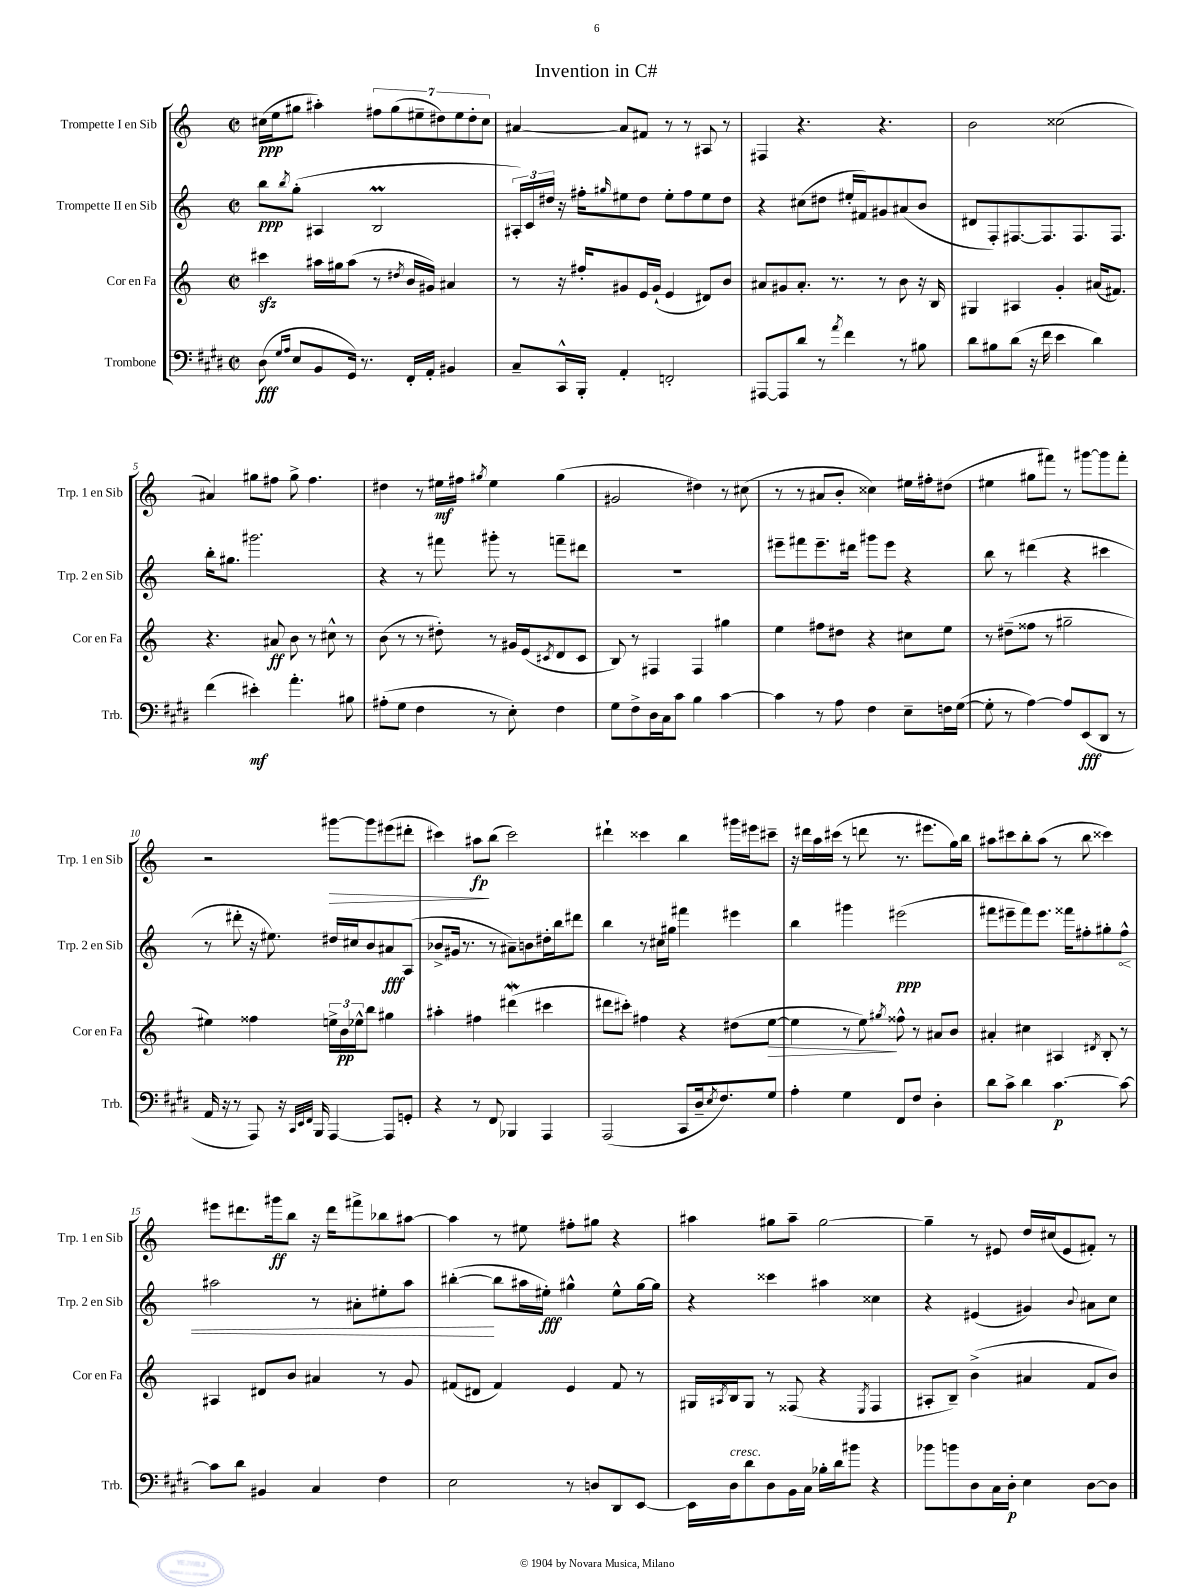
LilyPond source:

\header { title = "Invention in C#" }
<<
\new StaffGroup <<
\new Staff = "s0" \with { instrumentName = "Trompette I en Sib" shortInstrumentName = "Trp. 1 en Sib" } {
    \clef treble \key c \major \defaultTimeSignature \time 2/2
    cis''16\ppp( e''16 gis''8 ais''4-.) \tuplet 7/4 { fis''8 gis''8( eis''8-- dis''8) eis''8 dis''8-. cis''8 } |
    ais'4~ ais'8 fis'8 r8 r8 ais8 r8 |
    fis4 r4. r4. |
    b'2 cisis''2( |
    ais'4) gis''8 fis''8 gis''8-> fis''4. |
    dis''4 r8 eis''16\mf fis''16 \acciaccatura { gis''8 } eis''4 gis''4( |
    gis'2 dis''4) r8 cis''8( |
    r8 r8 ais'8 b'8-. cisis''4) eis''16 fis''16-. dis''8( |
    eis''4 gis''8 fis'''8) r8 gis'''8~ gis'''8 fis'''8-. |
    r2 gis'''8~\> gis'''8 eis'''8( dis'''8-. |
    cis'''4) ais''8\fp\! b''8( cis'''2) |
    dis'''4-! cisis'''4 b''4 gis'''16 eis'''16 cis'''8-- |
    r16 dis'''16 a''16 cis'''16( r8 d'''8 r8. eis'''8. g''16) b''16 |
    ais''8 cis'''8 b''8-. ais''8( r8 b''8 cisis'''4) |
    eis'''8 dis'''8. gis'''16\ff b''8 r16 dis'''16 fis'''8-> bes''8 ais''8~ |
    ais''4 r8 eis''8 fis''8-. gis''8 r4 |
    ais''4 gis''8 ais''8-- gis''2~ |
    gis''4-- r8 eis'8 d''16 cis''16( eis'8 fis'8-.) r8 \bar "|." |
}
\new Staff = "s1" \with { instrumentName = "Trompette II en Sib" shortInstrumentName = "Trp. 2 en Sib" } {
    \clef treble \key c \major \defaultTimeSignature \time 2/2
    b''8\ppp \acciaccatura { b''8 } g''8-.( ais4 b2\prall |
    \tuplet 3/2 { ais16-.) c'16 dis''16 } r16 fis''16-. \grace { gis''16 } eis''8 dis''8 eis''8-. fis''8 eis''8 dis''8 |
    r4 cis''8( dis''8 eis''16-. fis'16) gis'8 ais'8( b'8 |
    dis'8 f8-.) fis8.~ fis8. fis8. fis8. |
    b''16-. gis''8. gis'''2. |
    r4 r8 fis'''8 gis'''8-. r8 f'''8-- dis'''8 |
    R1 |
    eis'''8-- fis'''8 eis'''8.-- dis'''16 gis'''8 eis'''8 r4 |
    b''8 r8 dis'''4( r4 cis'''4 |
    r8 dis'''8-. r16 eis''8.) dis''16 cis''16 b'8 ais'8\fff a8( |
    bes'8-> gis'16 r8. r8 ais'8--) b'8 dis''16-. b''16 dis'''8 |
    b''4 r8 cis''16 gis''16 fis'''4 eis'''4 |
    b''4 gis'''4 eis'''2\ppp( |
    fis'''8 eis'''8-- fis'''8) eis'''8. fisis'''16 fis''8-. gis''8-. \once \override Hairpin.circled-tip = ##t fis''8-^\< |
    ais''2 r8 ais'8-. eis''8-. ais''8 |
    bis''4~-.\!( bis''8 ais''16 eis''16-.\fff) gis''4-^ eis''8-^ gis''16~ gis''16 |
    r4 cisis'''4 ais''4 cisis''4 |
    r4 eis'4( gis'4) \appoggiatura { b'8 } ais'8 c''8 \bar "|." |
}
\new Staff = "s2" \with { instrumentName = "Cor en Fa" shortInstrumentName = "Cor en Fa" } {
    \clef treble \key c \major \defaultTimeSignature \time 2/2
    cis'''4\sfz ais''16 gis''16 ais''8( r8 \acciaccatura { dis''8 } b'16 gis'16) ais'4 |
    r8 r16 fis''16-. gis'8 e'16 gis'16-!( e'4 dis'8) b'8 |
    ais'8 gis'8 ais'8.-. r8. r8 b'8 r16 b16 |
    gis4 ais4 g'4-. ais'16( fis'8.) |
    r4. ais'8\ff b'8 r8 cis''8-^ r8 |
    b'8( r8 r8 dis''8-.) r8 gis'16 e'16( \acciaccatura { cis'8 } d'8 cis'8 |
    b8) r8 fis4 fis4 gis''4 |
    e''4 fis''8 dis''8 r4 cis''8 e''8 |
    r8 dis''8--( fisis''8 r8 gis''2-- |
    eis''4) fisis''4 \tuplet 3/2 { e''16-> b'16\pp ees''16-^ } b''8 gis''4 |
    ais''4-. fis''4 dis'''4\mordent( cis'''4 |
    dis'''8 cis'''8-.) fis''4 r4 dis''8( e''8~\> |
    e''4 r8 e''8\!) \acciaccatura { gis''8 } fisis''8-^ r8 ais'8 b'8 |
    ais'4-. cis''4 ais4 \acciaccatura { dis'8 } b8-. r8 |
    ais4 dis'8 b'8 ais'4 r8 g'8 |
    fis'8( dis'8 fis'4) e'4 fis'8 r8 |
    gis16 \acciaccatura { ais8 } b16 gis8 r8 fisis8( r4 \acciaccatura { e8 } fisis4 |
    ais8-. b8--) b'4->( ais'4 f'8 b'8) \bar "|." |
}
\new Staff = "s3" \with { instrumentName = "Trombone" shortInstrumentName = "Trb." } {
    \clef bass \key e \major \defaultTimeSignature \time 2/2
    dis8\fff( \grace { gis16 a16 } e8 b,8 gis,16) r8. fis,16-. a,16-. bis,4 |
    cis8-- cis,16-^ b,,16-. a,4-. f,2-. |
    ais,,8~ ais,,8 dis'8 r8 \acciaccatura { a'8 } fis'4 r8 bis8 |
    dis'8 bis8 dis'8( r16 fis'16 e'4 dis'4) |
    fis'4( eis'4-.\mf) a'4.-. bis8 |
    ais8-.( gis8 fis4 r8 e8-.) fis4 |
    gis8 fis8-> dis16 cis16 cis'8 b4 cis'4~ |
    cis'4 r8 a8 fis4 e8-- f16 gis16~( |
    gis8-. r8 a4~) a8 e,8\fff( dis,8 r8 |
    a,16 r16 r8 a,,8) r16 \grace { cis,32 e,32 fis,32 } b,,16 a,,4~ a,,8 g,8-. |
    r4 r8 fis,8 bes,,4 a,,4 |
    a,,2( cis,8 dis16-- \acciaccatura { e8 } fis8.) gis8 |
    a4-. gis4 fis,8 fis8 dis4-. |
    dis'8 cis'8-> dis'4 cis'4.~\p cis'8~ |
    cis'8 dis'8 bis,4 cis4 fis4 |
    e2 r8 d8 dis,8 e,8~ |
    e,16 dis16^\markup { \italic "cresc." } dis'8 dis8 b,16 cis16 bes16-. dis'16 bis'8 r4 |
    bes'8 b'8 dis8 cis16 dis16-.\p e4 dis8~ dis8 \bar "|." |
}
>>
>>
